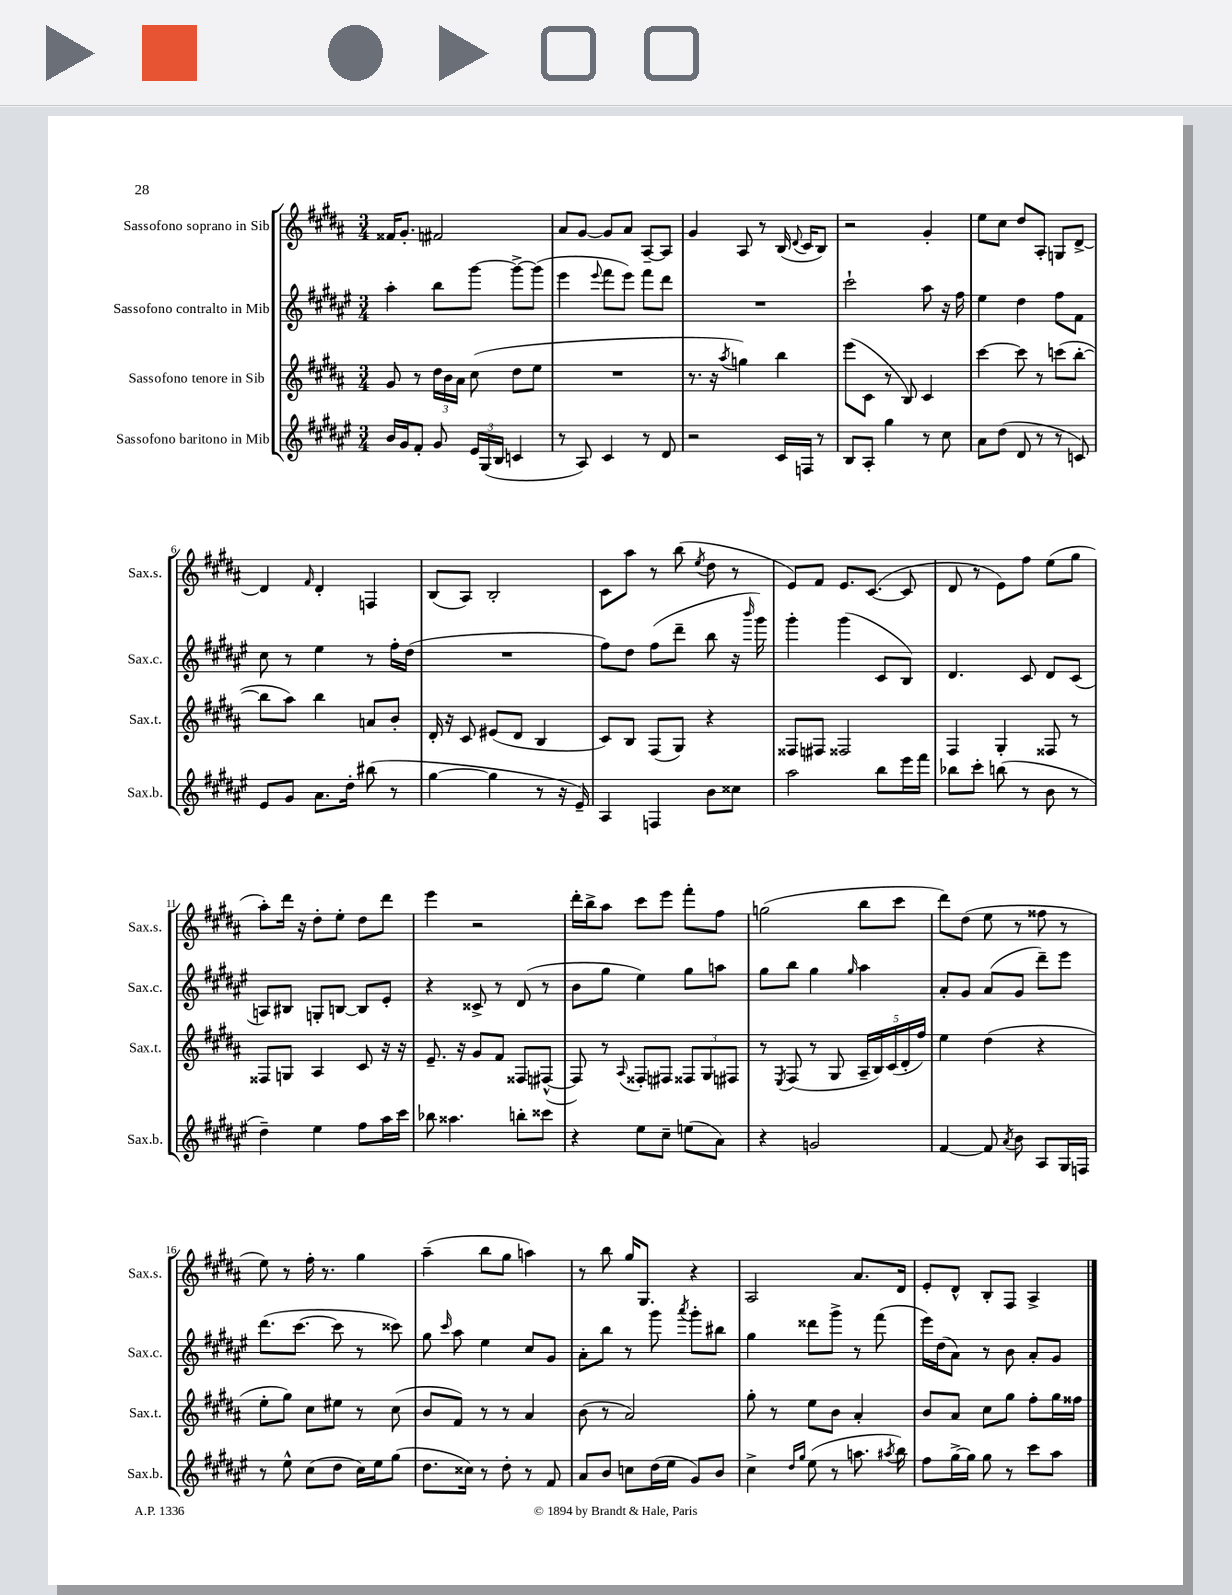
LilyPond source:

<<
\new StaffGroup <<
\new Staff = "s0" \with { instrumentName = "Sassofono soprano in Sib" shortInstrumentName = "Sax.s." } {
    \clef treble \key b \major \numericTimeSignature \time 3/4
    \autoBeamOff fisis'16[ gis'8.]-. fis'2 |
    ais'8[ gis'8]~ gis'8[ ais'8] ais8[~-- ais8] |
    gis'4 ais8 r8 b16( \appoggiatura { dis'8 } cis'16[ b8]) |
    r2 gis'4-. |
    e''8[ cis''8] dis''8[ ais8]-. g8[ dis'8]~-> |
    dis'4 \grace { fis'16 } dis'4-. f4 |
    b8[( ais8]) b2-. |
    cis'8[ ais''8] r8 b''8( \acciaccatura { e''8 } dis''8 r8 |
    e'8[) fis'8] e'8.[ cis'8.]~( cis'8 |
    dis'8 r8 e'8[) fis''8] e''8[( gis''8] |
    ais''8[-.) dis'''16] r16 dis''8[-. e''8]-. dis''8[ dis'''8] |
    e'''4 r2 |
    dis'''16[-. b''16-> ais''8] cis'''8[ e'''8] fis'''8[-. fis''8] |
    g''2( b''8[ cis'''8] |
    dis'''8[) dis''8]( e''8 r8 fisis''8 r8 |
    e''8) r8 fis''16-. r8. gis''4 |
    ais''4--( b''8[ gis''8] a''4) |
    r8 b''8 gis''16[ gis8.] r4 |
    ais2 ais'8.[ dis'16] |
    e'8[-. dis'8]-^ b8[-. fis8] ais4-> \bar "|." |
}
\new Staff = "s1" \with { instrumentName = "Sassofono contralto in Mib" shortInstrumentName = "Sax.c." } {
    \clef treble \key fis \major \numericTimeSignature \time 3/4
    \autoBeamOff ais''4-. b''8[ gis'''8]~ gis'''8[~-> gis'''8]( |
    eis'''4 \appoggiatura { eis'''8 } fis'''8[ eis'''8]) fis'''8[ dis'''8] |
    R2. |
    cis'''2-! ais''8 r16 fis''16 |
    eis''4 dis''4 fis''8[ fis'8] |
    cis''8 r8 eis''4 r8 fis''16[-. dis''16]( |
    R2. |
    fis''8[) dis''8] fis''8[( dis'''8]-- b''8 r16 \grace { b'''16 } gis'''16) |
    gis'''4-. gis'''4( cis'8[ b8]) |
    dis'4. cis'8 dis'8[ cis'8]( |
    a8[) bis8] g8[-. b8]~ b8[ eis'8]-. |
    r4 cisis'8-> r8 dis'8( r8 |
    b'8[ gis''8] eis''4) gis''8[ a''8] |
    gis''8[ b''8] gis''4 \grace { gis''16 } ais''4 |
    ais'8[-. gis'8] ais'8[( gis'8] dis'''8[--) eis'''8] |
    dis'''8.[( cis'''8.]~ cis'''8 r8 cisis'''8) |
    gis''8 \grace { cis'''16 } ais''8 eis''4 cis''8[ gis'8] |
    ais'8[-. b''8] r8 gis'''8 \acciaccatura { ais'''8 } gis'''8[-. bis''8] |
    gis''4 disis'''8[ gis'''8]-> r8 fis'''8( |
    eis'''16[) dis''16( ais'8]) r8 b'8 ais'8[-. gis'8] \bar "|." |
}
\new Staff = "s2" \with { instrumentName = "Sassofono tenore in Sib" shortInstrumentName = "Sax.t." } {
    \clef treble \key b \major \numericTimeSignature \time 3/4
    \autoBeamOff gis'8 r8 \tuplet 3/2 { dis''16[ b'16 ais'16] } cis''8( dis''8[ e''8] |
    R2. |
    r8. r16 \acciaccatura { ais''8 } g''4) b''4 |
    e'''8[( cis'8] r8 b8) cis'4 |
    cis'''4~ cis'''8 r8 c'''8[( b''8]~-. |
    b''8[ ais''8]) b''4 a'8[ b'8]-. |
    dis'16-. r16 cis'8 eis'8[( dis'8] b4 |
    cis'8[) b8] fis8[( gis8]) r4 |
    fisis8[ fis8] fisis2 |
    fis4 gis4-. fisis8 r8 |
    fisis8[ g8] ais4 cis'8 r16 r16 |
    e'8.-- r16 gis'8[ fis'8] fisis8[ fis8]~-^( |
    fis8) r8 \appoggiatura { ais8 } fisis8[-. fis8] \tuplet 3/2 { fisis8[ gis8 fis8] } |
    r8 \acciaccatura { e8 } fis8( r8 gis8 \tuplet 5/4 { ais16[-- b16) cis'16( dis'16-. fis''16]) } |
    e''4 dis''4( r4 |
    e''8[-. gis''8]) cis''8[ eis''8] r8 cis''8( |
    b'8[ fis'8]) r8 r8 ais'4 |
    b'8( r8 ais'2) |
    gis''8-. r8 e''8[ b'8] ais'4-. |
    b'8[ ais'8] cis''8[ gis''8] fis''8[-. gis''16 fisis''16] \bar "|." |
}
\new Staff = "s3" \with { instrumentName = "Sassofono baritono in Mib" shortInstrumentName = "Sax.b." } {
    \clef treble \key fis \major \numericTimeSignature \time 3/4
    \autoBeamOff b'16[ gis'16 fis'8]-. gis'8 \tuplet 3/2 { eis'16[ gis16( b16] } c'4 |
    r8 ais8) cis'4 r8 dis'8 |
    r2 cis'16[ f16] r8 |
    b8[ ais8]-. gis''4 r8 cis''8 |
    ais'8[ dis''8]( dis'8 r8 r8 c'8) |
    eis'8[ gis'8] ais'8.[ dis''16]-. bis''8( r8 |
    gis''4~ gis''4 r8 r16 eis'16--) |
    ais4 f4 b'8[ cisis''8] |
    ais''2 b''8[ eis'''16 fis'''16] |
    bes''8[ cis'''8]-. b''8( r8 b'8 r8 |
    dis''4--) eis''4 fis''8[ ais''16 cis'''16] |
    bes''8 aisis''4. b''8[-. cisis'''8] |
    r4 eis''8[ cis''8]-- e''8[( ais'8]) |
    r4 g'2 |
    fis'4~ fis'8 \acciaccatura { ais'8 } b'8 ais8[ gis16 f16] |
    r8 eis''8-^ cis''8[( dis''8] cis''16[) eis''16 gis''8]( |
    dis''8.[ cisis''16]) r8 dis''8-. r8 fis'8 |
    ais'8[ b'8] c''8[ dis''16( eis''16] gis'8[) b'8] |
    cis''4-> \grace { dis''16[ gis''16] } eis''8( r8 a''8. \acciaccatura { ais''8 } b''16) |
    fis''8[ gis''16~-> gis''16] gis''8 r8 cis'''8[ ais''8] \bar "|." |
}
>>
>>
